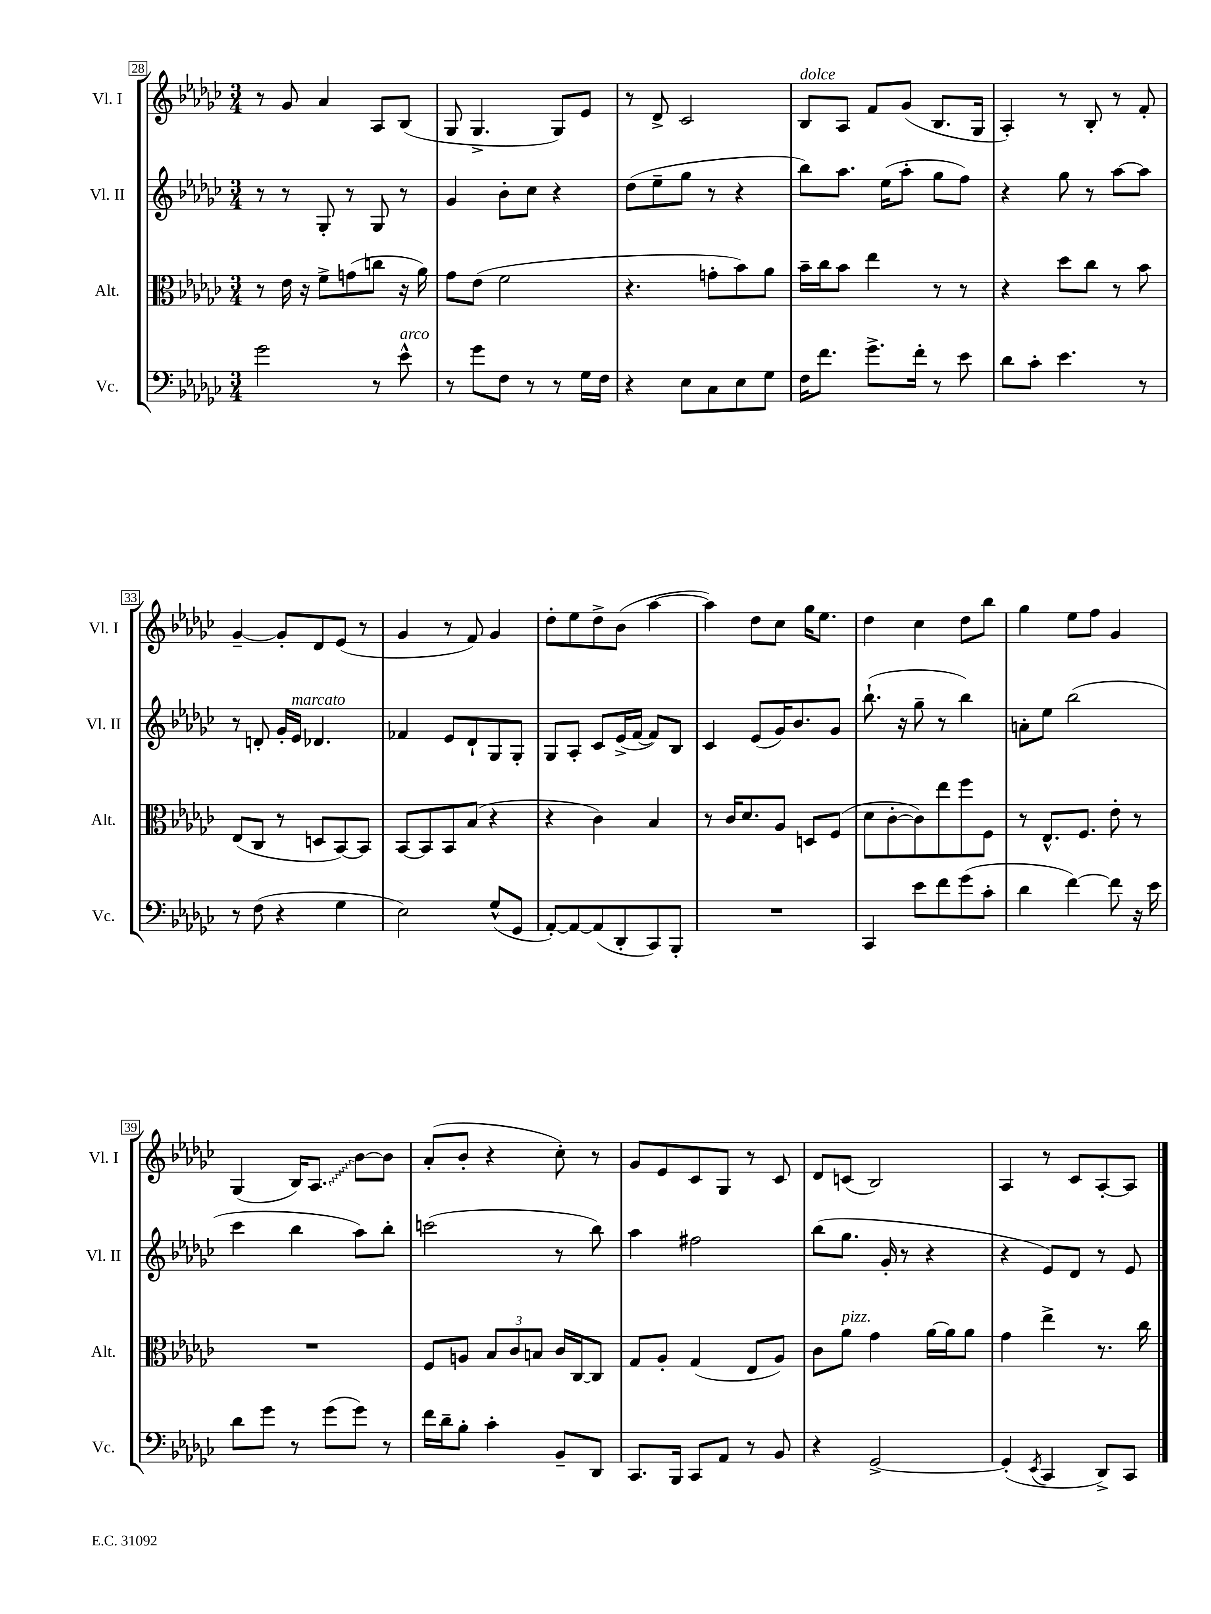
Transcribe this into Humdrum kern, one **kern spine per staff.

**kern	**kern	**kern	**kern
*staff4	*staff3	*staff2	*staff1
*clefF4	*clefC3	*clefG2	*clefG2
*k[b-e-a-d-g-c-]	*k[b-e-a-d-g-c-]	*k[b-e-a-d-g-c-]	*k[b-e-a-d-g-c-]
*M3/4	*M3/4	*M3/4	*M3/4
2g-	8r	8r	8r
.	16e-	8r	8g-
.	16r	.	.
.	8f^	8G-'	4a-
.	(8g	8r	.
8r	8cc	8G-	8A-
8e-^^	16r	8r	(8B-
.	16a-)	.	.
=	=	=	=
8r	8g-	4g-	8G-
8g-	(8e-	.	4.G-^
8F	2f	8b-'	.
8r	.	8cc-	.
8r	.	4r	8G-)
16G-	.	.	8e-
16F	.	.	.
=	=	=	=
4r	4.r	(8dd-	8r
.	.	8ee-~	8d-^
8E-	.	8gg-	2c-
8C-	8g'	8r	.
8E-	8b-)	4r	.
8G-	8a-	.	.
=	=	=	=
16F	16b-~	8bb-)	8B-
8.f	16cc-	.	.
.	8b-	8.aa-	8A-
8.g-^	4ee-	.	8f
.	.	(16ee-	.
.	.	8aa-'	(8g-
16f'	.	.	.
8r	8r	8gg-	8.B-
8e-	8r	8ff)	.
.	.	.	16G-
=	=	=	=
8d-	4r	4r	4A-')
8c-'	.	.	.
4.e-	8dd-	8gg-	8r
.	8cc-	8r	8B-'
.	8r	[8aa-	8r
8r	8b-	8aa-]	8f'
=	=	=	=
8r	(8E-	8r	[4g-~
(8F	8C-	8d'	.
4r	8r	16g-'	8g-']
.	.	16e-	.
.	8D	4.d-	8d-
4G-	[8BB-)	.	(8e-
.	8BB-]	.	8r
=	=	=	=
2E-)	[8BB-	4f-	4g-
.	8BB-]	.	.
.	8BB-	8e-	8r
.	(8B-	8d-`	8f)
(8G-^^	4r	8G-	4g-
8GG-	.	8G-'	.
=	=	=	=
[8AA-')	4r	8G-	8dd-'
8AA-_	.	8A-'	8ee-
(8AA-]	4c-)	8c-	8dd-^
8DD-'	.	(16e-^	(8b-
.	.	[16f	.
8CC-)	4B-	8f])	[4aa-
8BBB-'	.	8B-	.
=	=	=	=
2.r	8r	4c-	4aa-])
.	16c-	.	.
.	8.d-	.	.
.	.	(8e-	8dd-
.	8A-	16g-)	8cc-
.	.	8.b-	.
.	8D	.	16gg-
.	.	.	8.ee-
.	(8F	8g-	.
=	=	=	=
4CC-	8d-	(8.bb-`	4dd-
.	[8c-'	.	.
.	.	16r	.
8e-	8c-])	8gg-~	4cc-
8f	8ee-	8r	.
(8g-	8ff	4bb-)	8dd-
8c-'	8F	.	8bb-
=	=	=	=
4d-	8r	8a'	4gg-
.	8.E-^^	8ee-	.
[4f)	.	(2bb-	8ee-
.	8.F	.	.
.	.	.	8ff
8f]	8e-'	.	4g-
16r	8r	.	.
16e-	.	.	.
=	=	=	=
8d-	2.r	4ccc-	(4G-
8g-	.	.	.
8r	.	4bb-	16B-)
.	.	.	8.A-
(8g-	.	.	.
8g-)	.	8aa-)	[8b-
8r	.	8bb-'	8b-]
=	=	=	=
16f	8F	(2ccc	(8a-'
16d-~	.	.	.
8B-'	8A	.	8b-'
4c-'	12B-	.	4r
.	12c-	.	.
.	12B	.	.
8BB-~	16c-	8r	8cc-')
.	[16C-	.	.
8DD-	8C-]	8bb-)	8r
=	=	=	=
8.CC-	8G-	4aa-	8g-
.	8A-'	.	8e-
16BBB-	.	.	.
8CC-	(4G-	2ff#	8c-
8AA-	.	.	8G-
8r	8E-	.	8r
8BB-	8A-)	.	8c-
=	=	=	=
4r	8c-	(8bb-	8d-
.	8a-	8.gg-	(8c
[2GG-^	4g-	.	2B-)
.	.	16g-'	.
.	.	8r	.
.	[16a-	4r	.
.	16a-]	.	.
.	8a-	.	.
=	=	=	=
(4GG-']	4g-	4r	4A-
8qEE-	.	.	.
4CC-	4ee-^	8e-)	8r
.	.	8d-	8c-
8DD-^)	8.r	8r	[8A-'
8CC-	.	8e-	8A-]
.	16cc-	.	.
==	==	==	==
*-	*-	*-	*-
